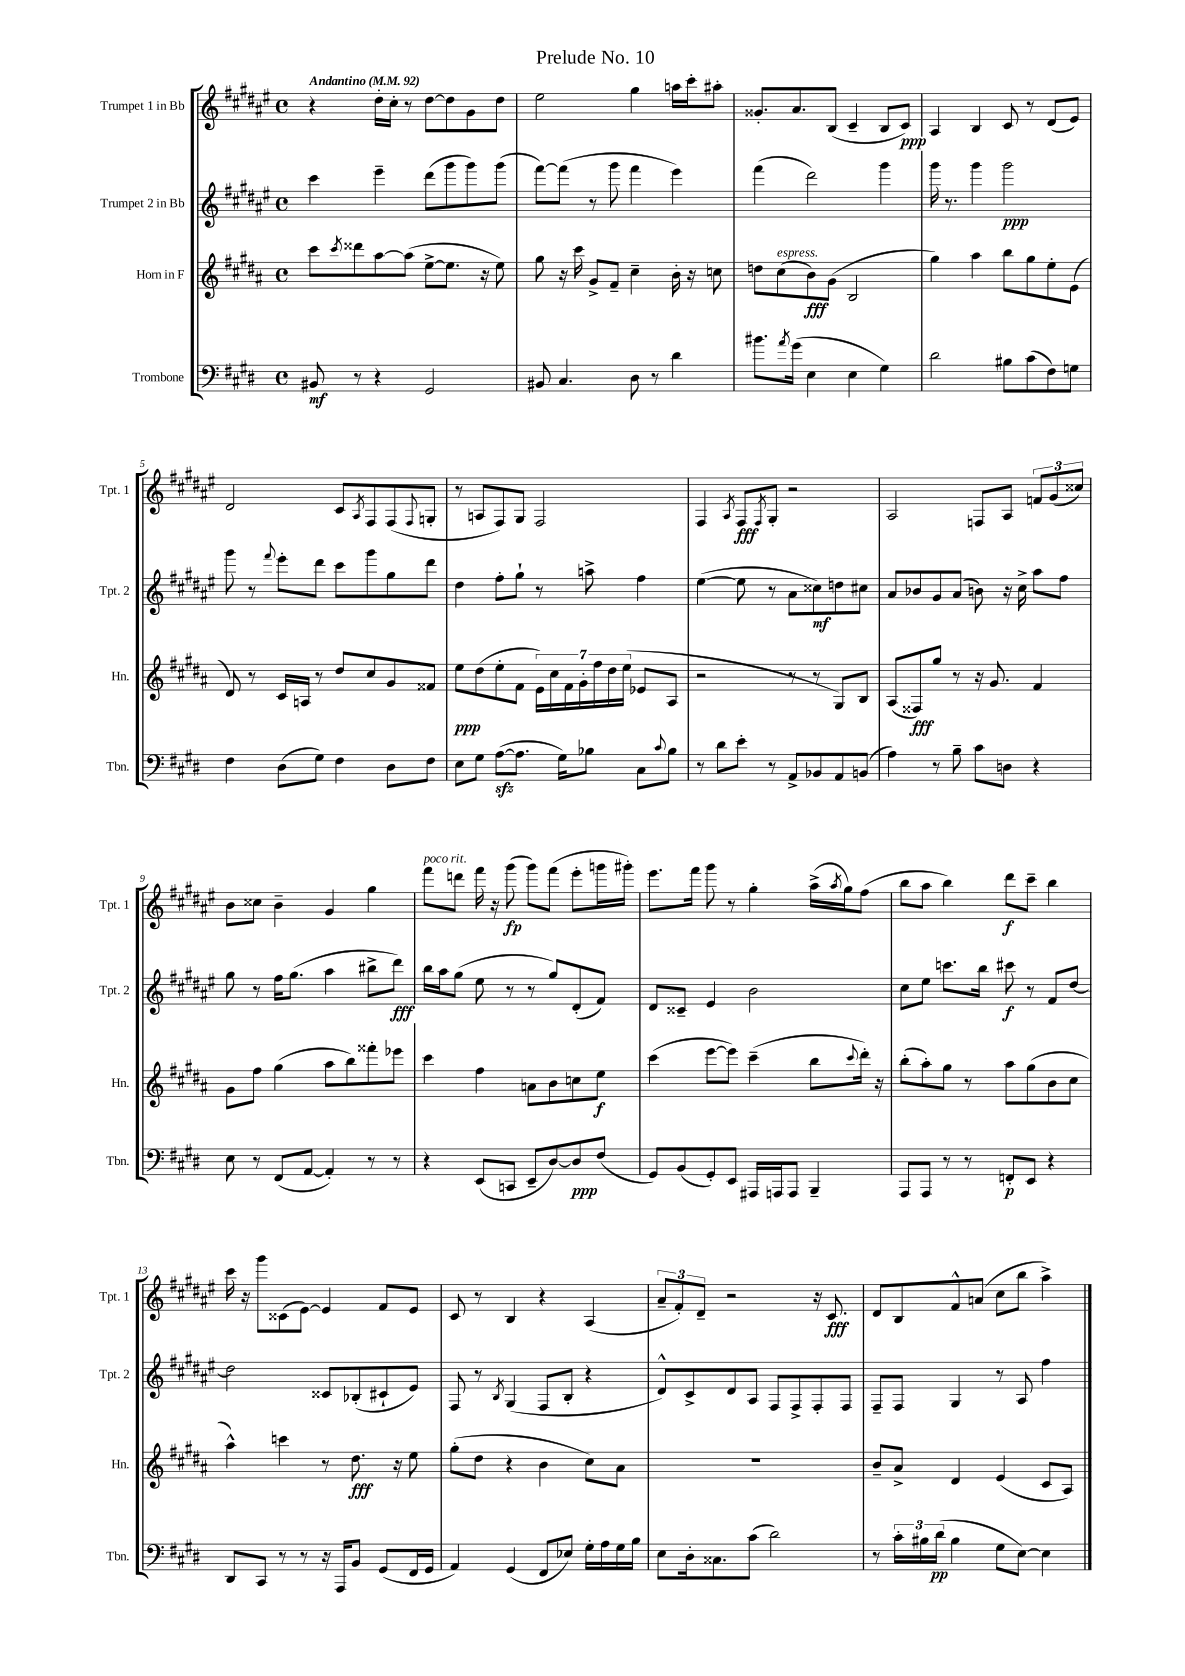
\header { title = "Prelude No. 10" }
<<
\new StaffGroup <<
\new Staff = "s0" \with { instrumentName = "Trumpet 1 in Bb" shortInstrumentName = "Tpt. 1" } {
    \clef treble \key fis \major \defaultTimeSignature \time 4/4 \tempo "Andantino" 4 = 92
    r4 dis''16-. cis''16-. r8 dis''8~ dis''8 gis'8 dis''8 |
    eis''2 gis''4 a''16 cis'''16-. ais''8-. |
    gisis'8.-. ais'8. b8( cis'4-- b8 cis'8\ppp) |
    ais4 b4 cis'8 r8 dis'8( eis'8) |
    dis'2 cis'8 \acciaccatura { ais8 } fis8 fis8( \appoggiatura { fis8 } g8-. |
    r8 a8 fis8) gis8 fis2 |
    fis4 \acciaccatura { ais8 } fis8\fff \acciaccatura { fis8 } gis8-. r2 |
    ais2 f8 ais8 \tuplet 3/2 { f'8 gis'8( cisis''8) } |
    b'8 cisis''8 b'4-- gis'4 gis''4 |
    fis'''8^\markup { \italic "poco rit." } d'''8 fis'''16 r16 gis'''8\fp( gis'''8) fis'''8( eis'''8-. g'''16 gis'''16-.) |
    eis'''8. fis'''16 gis'''8 r8 gis''4-. ais''16->( \acciaccatura { ais''8 } gis''16) fis''8( |
    b''8 ais''8 b''4) dis'''8\f cis'''8-- b''4 |
    cis'''16 r16 gis'''8 cisis'8( eis'8~) eis'4 fis'8 eis'8 |
    cis'8 r8 b4 r4 ais4( |
    \tuplet 3/2 { ais'8-- fis'8-.) dis'8-- } r2 r16 cis'8.\fff |
    dis'8 b8 fis'8-^ a'8( cis''8 b''8 ais''4->) \bar "|." |
}
\new Staff = "s1" \with { instrumentName = "Trumpet 2 in Bb" shortInstrumentName = "Tpt. 2" } {
    \clef treble \key fis \major \defaultTimeSignature \time 4/4
    cis'''4 eis'''4-- dis'''8( gis'''8 gis'''8) gis'''8( |
    fis'''8~) fis'''8( r8 gis'''8 fis'''4 eis'''4) |
    fis'''4( dis'''2) gis'''4 |
    gis'''16 r8. gis'''4 gis'''2\ppp |
    gis'''8 r8 \appoggiatura { fis'''8 } eis'''8-. dis'''8 cis'''8 gis'''8 gis''8 dis'''8 |
    dis''4 fis''8-. gis''8-! r8 a''8-> fis''4 |
    eis''4~( eis''8 r8 ais'8 cisis''8\mf) d''8 cis''8 |
    ais'8 bes'8 gis'8 ais'8( b'8) r16 cis''16-> ais''8 fis''8 |
    gis''8 r8 fis''16 gis''8.( ais''4 bis''8-> dis'''8\fff) |
    b''16 ais''16 gis''8( eis''8 r8 r8 gis''8) dis'8-.( fis'8) |
    dis'8 cisis'8-- eis'4 b'2 |
    cis''8 eis''8 c'''8. b''16 cis'''8\f r8 fis'8 dis''8~ |
    dis''2 cisis'8 bes8-.( cis'8-! eis'8) |
    fis8 r8 \acciaccatura { b8 } gis4( fis8 b8-. r4 |
    dis'8-^) cis'8-> dis'8 ais8 fis8 fis8-> fis8-. fis8 |
    fis8-- fis8 gis4 r8 ais8 fis''4 \bar "|." |
}
\new Staff = "s2" \with { instrumentName = "Horn in F" shortInstrumentName = "Hn." } {
    \clef treble \key b \major \defaultTimeSignature \time 4/4
    cis'''8 \acciaccatura { cis'''8 } disis'''8 ais''8~ ais''8( e''8~-> e''8. r16 e''8) |
    gis''8 r16 cis'''16 gis'8-> fis'8-- cis''4-- b'16-. r16 c''8 |
    d''8 cis''8^\markup { \italic "espress." }( b'8\fff) gis'8( b2 |
    gis''4) ais''4 b''8 gis''8 e''8-. e'8( |
    dis'8) r8 cis'16 a16 r8 dis''8 cis''8 gis'8 fisis'8 |
    e''8\ppp dis''8( e''8-. fis'8 \tuplet 7/4 { e'16) cis''16 fis'16 gis'16-. fis''16 dis''16 e''16( } ees'8 ais8 |
    r2 r8 r8 gis8) b8 |
    ais8( fisis8\fff) gis''8 r8 r16 gis'8. fis'4 |
    gis'8 fis''8 gis''4( ais''8 b''8) fisis'''8-. ees'''8 |
    cis'''4 fis''4 a'8 b'8 c''8 e''8\f |
    cis'''4( e'''8~ e'''8) cis'''4--( b''8 \appoggiatura { cis'''8 } dis'''16-.) r16 |
    b''8-.( ais''8-.) gis''8 r8 ais''8 gis''8( b'8 cis''8 |
    ais''4-^) c'''4 r8 dis''8.\fff r16 e''8 |
    gis''8-.( dis''8 r4 b'4 cis''8) ais'8 |
    R1 |
    b'8-- ais'8-> dis'4 e'4( cis'8 ais8) \bar "|." |
}
\new Staff = "s3" \with { instrumentName = "Trombone" shortInstrumentName = "Tbn." } {
    \clef bass \key e \major \defaultTimeSignature \time 4/4
    bis,8\mf r8 r4 gis,2 |
    bis,8 cis4. dis8 r8 dis'4 |
    bis'8. \acciaccatura { a'8 } gis'16( e4 e4 gis4) |
    dis'2 bis8 cis'8( fis8) g8 |
    fis4 dis8( gis8) fis4 dis8 fis8 |
    e8 gis8 a8~\sfz( a8. gis16) bes8 cis8 \appoggiatura { cis'8 } bes8 |
    r8 dis'8 e'8-. r8 a,8-> bes,8 a,8 b,8( |
    a4) r8 b8-- cis'8 d8 r4 |
    e8 r8 fis,8( a,8~ a,4-.) r8 r8 |
    r4 e,8( c,8 e,8-- dis8~) dis8\ppp fis8( |
    gis,8) b,8( gis,8-.) e,8 ais,,16 a,,16 a,,8 b,,4-- |
    a,,8 a,,8 r8 r8 f,8-.\p e,8 r4 |
    dis,8 cis,8 r8 r8 r16 a,,16 b,8 gis,8( fis,16 gis,16 |
    a,4) gis,4( fis,8 ees8) gis16-. a16 gis16 b16 |
    e8 dis16-. cisis8. cis'8( dis'2) |
    r8 \tuplet 3/2 { cis'16-. bis16 dis'16\pp( } bis4 gis8 e8~) e4 \bar "|." |
}
>>
>>
